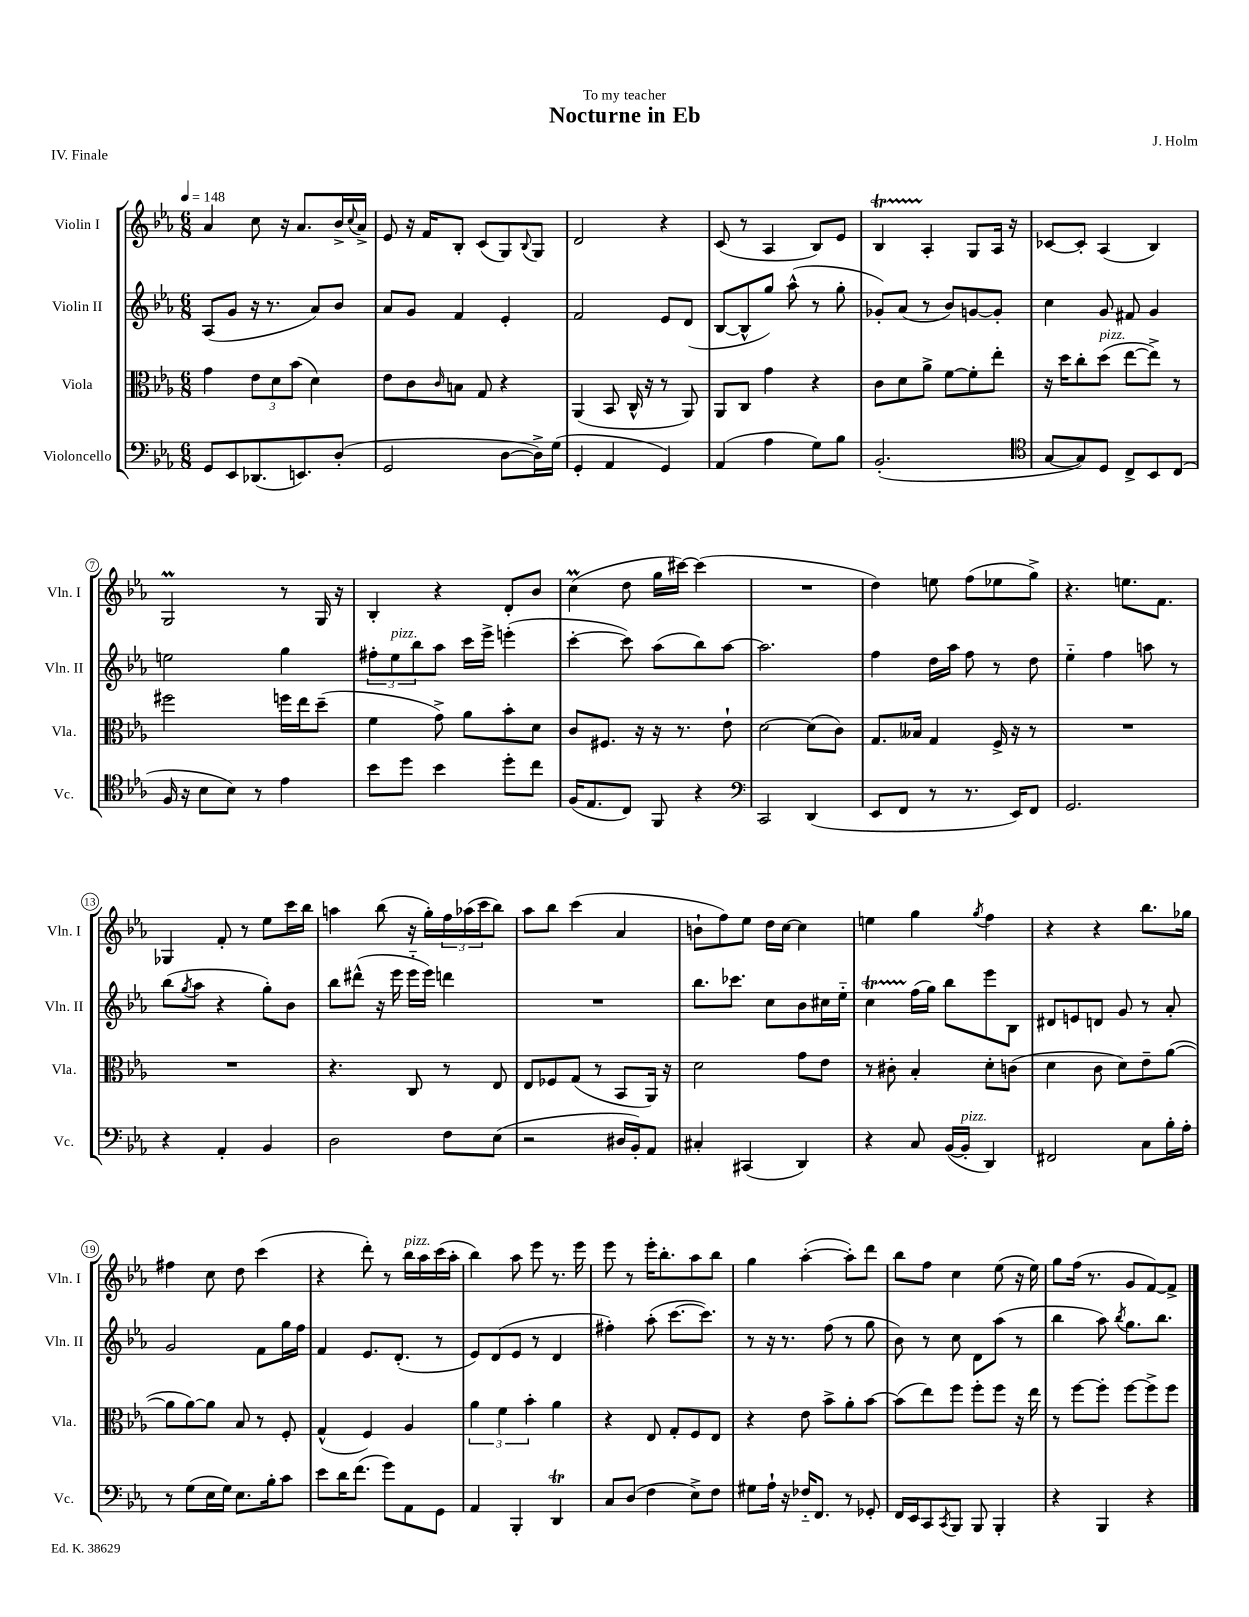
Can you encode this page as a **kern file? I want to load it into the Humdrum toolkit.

**kern	**kern	**kern	**kern
*part4	*part3	*part2	*part1
*staff4	*staff3	*staff2	*staff1
*I"Violoncello	*I"Viola	*I"Violin II	*I"Violin I
*I'Vc.	*I'Vla.	*I'Vln. II	*I'Vln. I
*clefF4	*clefC3	*clefG2	*clefG2
*k[b-e-a-]	*k[b-e-a-]	*k[b-e-a-]	*k[b-e-a-]
*M6/8	*M6/8	*M6/8	*M6/8
*MM148	*MM148	*MM148	*MM148
=1	=1	=1	=1
8GG/L	4g\	(8A-/L	4a-/
8EE-/	.	8g/J	.
(8.DD-X/	12e-\L	16r	8cc\
.	.	8.r	.
.	12d\	.	.
.	.	.	16r
.	(12b-\J	.	.
8.EEn/)	.	.	8.a-/L
.	4d\)	8a-/L)	.
(8D'/J	.	8b-/J	16b-^/L
.	.	.	8qqcc/
.	.	.	16a-^/JJ
=2	=2	=2	=2
2GG/	8e-\L	8a-/L	8e-/
.	8c\	8g/J	16r
.	.	.	16f/KL
.	16qqc/	.	.
.	8Bn\J	4f/	8B-'/J
.	8G/	.	(8c/L
[8D\L	4r	4e-'/	8G/)
.	.	.	8qqB-/
16D^\L])	.	.	8G/J
(16G\JJ	.	.	.
=3	=3	=3	=3
4GG'/	(4AA-/	2f/	2d/
4AA-/	8BB-/	.	.
.	16C^^/	.	.
.	16r	.	.
4GG/)	8r	8e-/L	4r
.	8AA-/)	(8d/J	.
=4	=4	=4	=4
(4AA-/	8AA-/L	[8B-/L	(8c/
.	8C/J	8B-^^/]	8r
4A-\	4g\	8gg/J)	4A-/
.	.	(8aa-^^\	.
8G\L)	4r	8r	8B-/L)
8B-\J	.	8gg'\	8e-/J
=5	=5	=5	=5
(2.BB-'/	8c\L	8g-X'/L)	4B-T/
.	8d\	(8a-/J	.
.	8a-^\J	8r	4A-'/
.	[8f\L	8b-/L)	.
.	8f'\]	[8gn/	8G/L
.	8ee-'\J	8g'/J]	16A-/Jk
.	.	.	16r
=6	=6	=6	=6
*clefC4	*	*	*
[8G/L	16r	4cc\	[8c-X/L
.	16dd\KL	.	.
8G/])	8cc'\	.	8c-'/J]
!	!LO:TX:a:i:t=pizz.	!	!
8D/J	(8dd\J	8g/	(4A-/
8C^/L	[8ee-\L	8f#X/	.
8BB-/	8ee-^\J])	4g/	4B-/)
(8C/J	8r	.	.
!!LO:LB:g=z
=7	=7	=7	=7
16F/	2ff#X\	2een\	2Gm/
16r	.	.	.
8B-\L	.	.	.
8B-\J)	.	.	.
8r	.	.	.
4e-\	16ffn\LL	4gg\	8r
.	16ee-\J	.	.
.	(8dd~\J	.	16G/
.	.	.	16r
=8	=8	=8	=8
8b-\L	4f\	12ff#X'\L	4B-'/
!	!	!LO:TX:a:i:t=pizz.	!
.	.	12ee-\	.
8dd\J	.	.	.
.	.	12bb-\	.
4b-\	8g^\)	8aa-\J	4r
.	8a-\L	16ccc\LL	.
.	.	16eee-^\JJ	.
8dd'\L	8b-'\	(4eeen'\	8d'/L
8cc\J	8d\J	.	8b-/J
=9	=9	=9	=9
(16F/KL	8c/L	[4ccc'\	(4ccM\
8.E-/	.	.	.
.	8.F#X/J	.	.
8C/J)	.	8ccc\])	8dd\
.	16r	.	.
8FF/	16r	(8aa-\L	16gg\LL
.	8.r	.	[16ccc#X\JJ)
4r	.	8bb-\)	(4ccc#\]
.	8e-`\	[8aa-\J	.
=10	=10	=10	=10
*clefF4	*	*	*
2CC/	[2d\	2.aa-\]	2.r
(4DD/	(8d\L]	.	.
.	8c\J)	.	.
=11	=11	=11	=11
8EE-/L	8.G/L	4ff\	4dd\)
8FF/J	.	.	.
.	16B--X/Jk	.	.
8r	4G/	16dd\LL	8een\
.	.	16aa-\JJ	.
8.r	.	8ff\	(8ff\L
.	16F^/	8r	8ee-X\
16EE-/KL)	16r	.	.
8FF/J	8r	8dd\	8gg^\J)
=12	=12	=12	=12
2.GG/	2.r	4ee-\	4.r
.	.	4ff\	.
.	.	.	8.een\L
.	.	8aan\	.
.	.	.	8.f\J
.	.	8r	.
!!LO:LB:g=z
=13	=13	=13	=13
4r	2.r	(8bb-\L	4G-X/
.	.	8qgg/	.
.	.	8aa-\J	.
4AA-'/	.	4r	8f'/
.	.	.	8r
4BB-/	.	8gg'\L)	8ee-\L
.	.	8b-\J	16ccc\L
.	.	.	16bb-\JJ
=14	=14	=14	=14
2D\	4.r	8bb-\L	4aan\
.	.	(8ddd#X^^\J	.
.	.	16r	(8bb-\
.	.	16eee-\	.
.	8C/	16eee-\LL	16r
.	.	16eee-\JJ)	16gg'\LL)
8F\L	8r	4dddn\	24ff\
.	.	.	(24aa-X\
.	.	.	24ccc\J
(8E-\J	8E-/	.	8bb-\J)
=15	=15	=15	=15
2r	8E-/L	2.r	8aa-\L
.	8F-X/	.	8bb-\J
.	(8G/J	.	(4ccc\
.	8r	.	.
16D#X/LL	8BB-/L	.	4a-/
16BB-'/J)	.	.	.
8AA-/J	16AA-/Jk)	.	.
.	16r	.	.
=16	=16	=16	=16
4C#X'/	2d\	8.bb-\L	8bn`\L
.	.	.	8ff\)
.	.	8.ccc-X\J	.
(4CC#X/	.	.	8ee-\J
.	.	8cc\L	16dd\LL
.	.	.	[16cc\JJ
4DD/)	8g\L	8b-\	4cc\]
.	8e-\J	16cc#X\L	.
.	.	16ee-\JJ	.
=17	=17	=17	=17
4r	8r	4ccT\	4een\
.	8c#X'\	.	.
8C/	4B-'/	(16ff\LL	4gg\
.	.	16gg\JJ)	.
([16BB-/LL	.	8bb-\L	.
!LO:TX:a:i:t=pizz.	!	!	!
16BB-'/JJ]	.	.	.
.	.	.	8qgg/
4DD/)	8d'\L	8eee-\	4ff\
.	(8cn\J	8B-\J	.
=18	=18	=18	=18
2FF#X/	4d\	8d#X/L	4r
.	.	8en/	.
.	8c\	8dn/J	4r
.	8d\L)	8g/	.
8C\L	8e-~\	8r	8.bb-\L
16B-'\L	([8a-\J	8a-'/	.
16A-'\JJ	.	.	16gg-X\Jk
!!LO:LB:g=z
=19	=19	=19	=19
8r	8a-\L]	2g/	4ff#X\
(8G\L	[8a-\)	.	.
16E-\L	8a-\J]	.	8cc\
16G\JJ)	.	.	.
8.E-\L	8B-/	.	8dd\
.	8r	8f\L	(4ccc\
16B-'\k	.	.	.
8c\J	8F'/	16gg\L	.
.	.	16ff\JJ	.
=20	=20	=20	=20
8e-\L	(4G^^/	4f/	4r
16d\K	.	.	.
(8.f\J	.	.	.
.	4F/)	8.e-/L	8ddd'\)
8g\L)	.	.	8r
.	.	(8.d'/J	.
!	!	!	!LO:TX:a:i:t=pizz.
8AA-\	4A-/	.	16bb-\LL
.	.	.	16aa-\
8GG\J	.	8r	(16ccc\
.	.	.	16aa-'\JJ
=21	=21	=21	=21
4AA-/	6a-\	8e-/L)	4bb-\)
.	.	(8d/	.
.	6f\	.	.
4BBB-'/	.	8e-/J	8aa-\
.	6b-'\	.	.
.	.	8r	8eee-\
4DDt/	4a-\	4d/	8.r
.	.	.	16eee-\
=22	=22	=22	=22
8C/L	4r	4ff#X'\)	8eee-\
(8D/J	.	.	8r
4F\	8E-/	(8aa-'\	16eee-'\KL
.	.	.	8.bb-'\
.	8G'/L	[8.ccc\L	.
8E-^\L)	8F/	.	8aa-\
.	.	8.ccc\J])	.
8F\J	8E-/J	.	8bb-\J
=23	=23	=23	=23
8G#X\L	4r	8r	4gg\
16A-`\Jk	.	16r	.
16r	.	8.r	.
16F-X/KL	8e-\	.	([4aa-'\
8.FF/J	.	.	.
.	8b-^\L	(8ff\	.
8r	8a-'\	8r	8aa-'\L])
8GG-X'/	[8b-\J	8gg\	8ddd\J
=24	=24	=24	=24
16FF/LL	(8b-\L]	8b-\)	8bb-\L
16EE-/J	.	.	.
8CC/	8ee-\)	8r	8ff\J
8qCC/	.	.	.
8BBB-/J	8ff\J	8cc\	4cc\
8BBB-/	8ff'\L	8d\L	.
4BBB-'/	8ff\J	(8aa-\J	(8ee-\
.	16r	8r	16r
.	16ee-\	.	16ee-\)
=25	=25	=25	=25
4r	8r	4bb-\	8gg\L
.	[8ff\L	.	(16ff\Jk
.	.	.	8.r
4BBB-/	8ff'\J]	8aa-\)	.
.	.	8qbb-/	.
.	[8ff\L	8.gg\L	8g/L
4r	8ff^\]	.	[8f/)
.	.	8.bb-\J	.
.	8ff\J	.	8f^/J]
==	==	==	==
*-	*-	*-	*-
